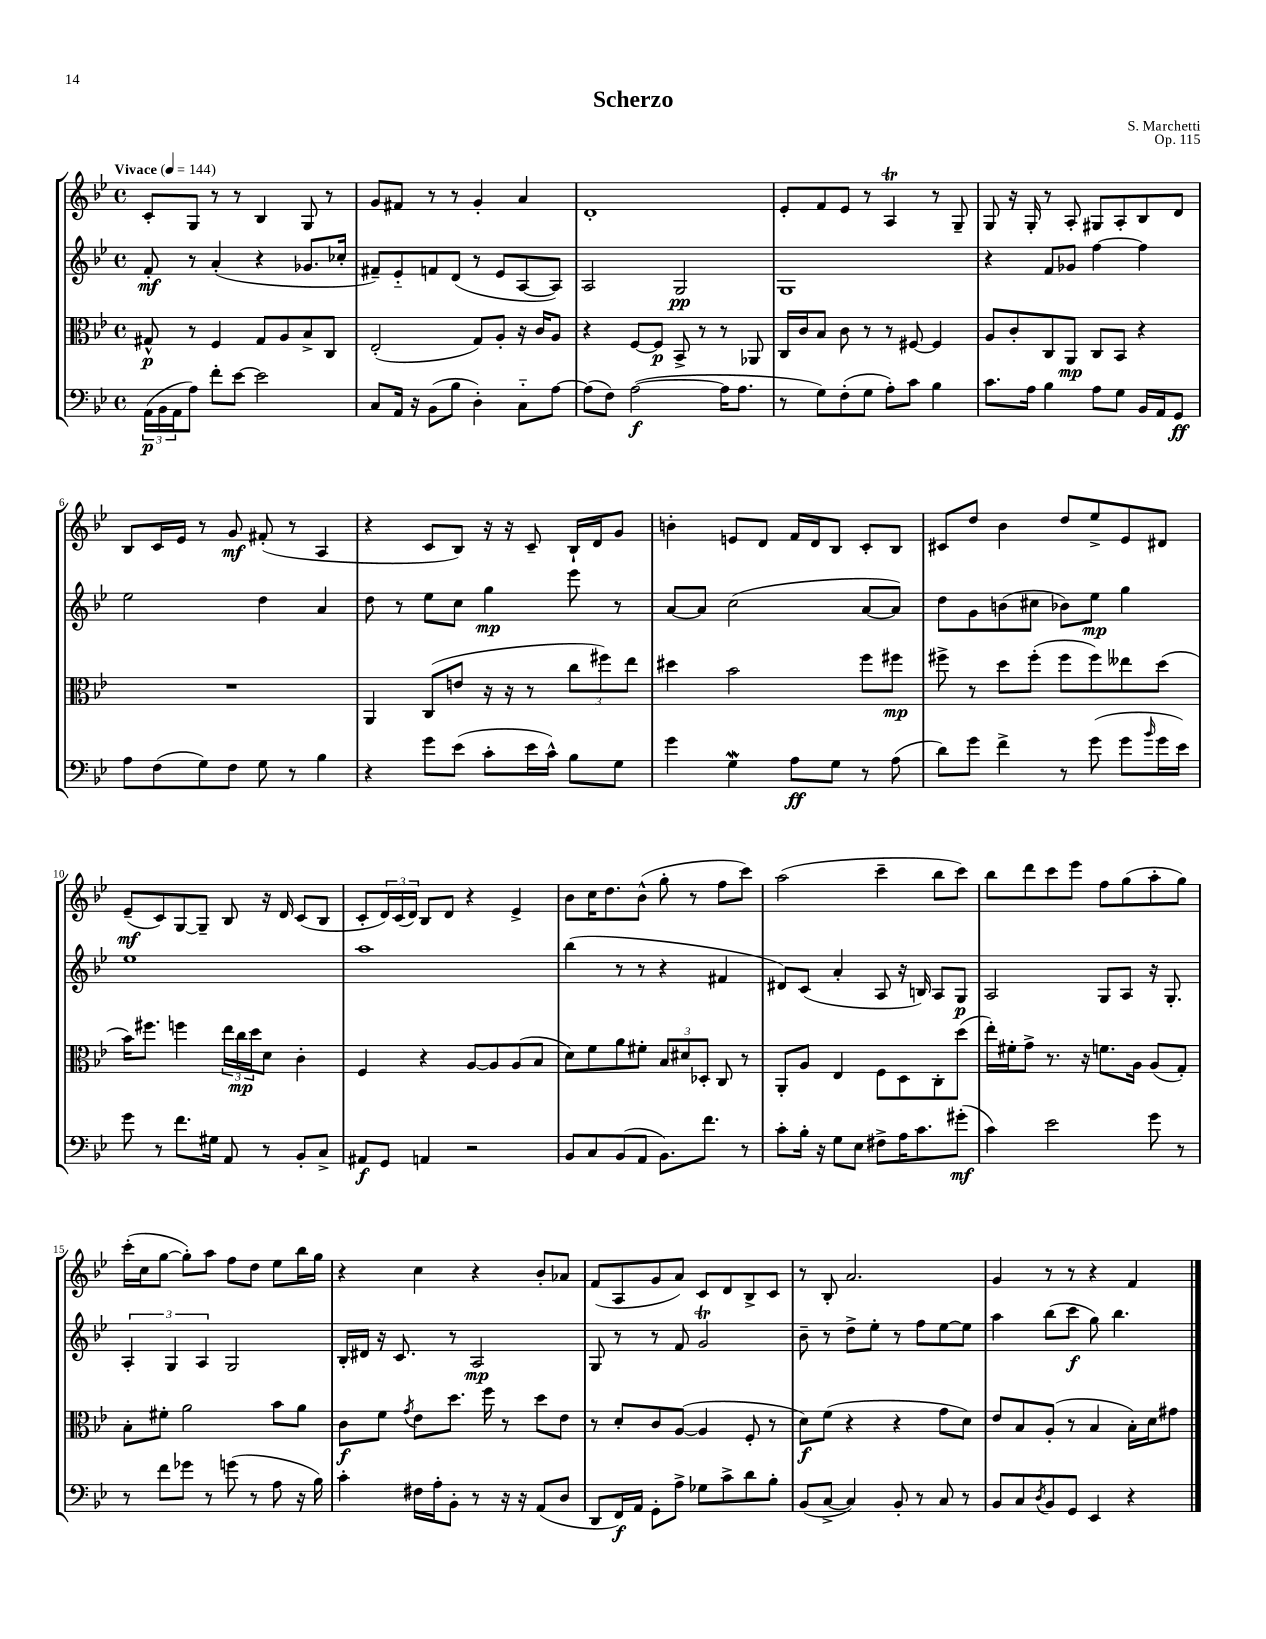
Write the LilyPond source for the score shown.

\header { title = "Scherzo" composer = "S. Marchetti" opus = "Op. 115" }
<<
\new StaffGroup <<
\new Staff = "s0" {
    \clef treble \key bes \major \defaultTimeSignature \time 4/4 \tempo "Vivace" 4 = 144
    c'8-. g8 r8 r8 bes4 g8 r8 |
    g'8 fis'8 r8 r8 g'4-. a'4 |
    d'1-. |
    ees'8-. f'8 ees'8 r8 a4\trill r8 g8-- |
    g8 r16 g16-. r8 a8-. gis8 a8-. bes8 d'8 |
    bes8 c'16 ees'16 r8 g'8\mf fis'8-.( r8 a4 |
    r4 c'8 bes8) r16 r16 c'8-- bes16-! d'16 g'8 |
    b'4-. e'8 d'8 f'16 d'16 bes8 c'8-. bes8 |
    cis'8 d''8 bes'4 d''8 ees''8-> ees'8 dis'8 |
    ees'8--\mf( c'8) g8~ g8-- bes8 r16 d'16 c'8( bes8 |
    c'8-. \tuplet 3/2 { d'16) c'16( d'16) } bes8 d'8 r4 ees'4-> |
    bes'8 c''16 d''8. bes'8-^( g''8-. r8 f''8 c'''8) |
    a''2( c'''4-- bes''8 c'''8) |
    bes''8 d'''8 c'''8 ees'''8 f''8 g''8( a''8-. g''8) |
    c'''16-.( c''16 g''8~ g''8-.) a''8 f''8 d''8 ees''8 bes''16 g''16 |
    r4 c''4 r4 bes'8-. aes'8 |
    f'8( a8 g'8 a'8) c'8 d'8 bes8-> c'8 |
    r8 bes8-. a'2. |
    g'4 r8 r8 r4 f'4 \bar "|." |
}
\new Staff = "s1" {
    \clef treble \key bes \major \defaultTimeSignature \time 4/4
    f'8-.\mf r8 a'4-.( r4 ges'8. ces''16-. |
    fis'8--) ees'8-_ f'8 d'8( r8 ees'8 a8~ a8) |
    a2 g2\pp |
    g1 |
    r4 f'8 ges'8 f''4~ f''4 |
    ees''2 d''4 a'4 |
    d''8 r8 ees''8 c''8 g''4\mp ees'''8 r8 |
    a'8~ a'8 c''2( a'8~ a'8) |
    d''8 g'8 b'8( cis''8 bes'8) ees''8\mp g''4 |
    ees''1 |
    a''1 |
    bes''4( r8 r8 r4 fis'4 |
    dis'8) c'8( a'4-. a8 r16 b16) a8 g8\p |
    a2 g8 a8 r16 g8.-. |
    \tuplet 3/2 { a4-. g4 a4 } g2 |
    bes16-. dis'16 r16 c'8. r8 a2\mp |
    g8 r8 r8 f'8 g'2\trill |
    bes'8-- r8 d''8-> ees''8-. r8 f''8 ees''8~ ees''8 |
    a''4 bes''8( c'''8\f g''8) bes''4. \bar "|." |
}
\new Staff = "s2" {
    \clef alto \key bes \major \defaultTimeSignature \time 4/4
    gis8-^\p r8 f4 gis8 a8 bes8-> c8 |
    ees2-.( g8) a8-. r16 c'16 a8 |
    r4 f8~ f8\p bes,8-> r8 r8 aes,8 |
    c16 c'16 bes8 c'8 r8 r8 fis8~ fis4 |
    a8 c'8-. c8 a,8\mp c8 bes,8 r4 |
    R1 |
    a,4 c8( e'8 r16 r16 r8 \tuplet 3/2 { c''8 fis''8) ees''8 } |
    dis''4 bes'2 f''8 fis''8\mp |
    fis''8-> r8 d''8 fis''8-.( fis''8 fis''8) eeses''8 d''8( |
    bes'16) fis''8. f''4 \tuplet 3/2 { ees''16 c''16\mp d''16 } d'8 c'4-. |
    f4 r4 a8~ a8 a8( bes8 |
    d'8) f'8 a'8 fis'8-. \tuplet 3/2 { bes8 dis'8 des8-. } c8 r8 |
    a,8-. a8 ees4 f8 d8 c8-. d''8( |
    ees''16-.) fis'16-. g'8-> r8. r16 f'8. a16 a8( g8-.) |
    bes8-. fis'8-. a'2 bes'8 a'8 |
    c'8\f f'8 \acciaccatura { g'8 } ees'8 d''8. f''16 r8 d''8 ees'8 |
    r8 d'8-. c'8 a8~( a4 f8-. r8 |
    d'8\f) f'8( r4 r4 g'8 d'8) |
    ees'8 bes8 a8-.( r8 bes4 bes16-.) d'16 gis'8 \bar "|." |
}
\new Staff = "s3" {
    \clef bass \key bes \major \defaultTimeSignature \time 4/4
    \tuplet 3/2 { a,16\p( bes,16 a,16 } a8) f'8-. ees'8~ ees'2 |
    c8 a,16 r16 bes,8( bes8 d4-.) c8-_ a8~ |
    a8( f8) a2~\f( a16 a8. |
    r8 g8) f8-.( g8 a8-.) c'8 bes4 |
    c'8. a16 bes4 a8 g8 bes,16 a,16 g,8\ff |
    a8 f8( g8) f8 g8 r8 bes4 |
    r4 g'8 ees'8( c'8-. ees'16 c'16-^) bes8 g8 |
    g'4 g4\mordent a8\ff g8 r8 a8( |
    d'8) g'8 f'4-> r8 g'8( g'8 \grace { bes'16 } g'16 ees'16) |
    g'8 r8 f'8. gis16 a,8 r8 bes,8-. c8-> |
    ais,8\f g,8 a,4 r2 |
    bes,8 c8 bes,8( a,8 bes,8.) f'8. r8 |
    c'8-. bes16-. r16 g8 ees8 fis8-> a16 c'8. gis'8-.\mf( |
    c'4) ees'2 g'8 r8 |
    r8 f'8 ges'8 r8 g'8( r8 a8 r16 bes16) |
    c'4-. fis16 a16-. bes,8-. r8 r16 r16 a,8( d8 |
    d,8 f,16\f) a,16 g,8-. a8-> ges8 c'8-> d'8 bes8-. |
    bes,8( c8~-> c4) bes,8-. r8 c8 r8 |
    bes,8 c8 \acciaccatura { d8 } bes,8 g,8 ees,4 r4 \bar "|." |
}
>>
>>
